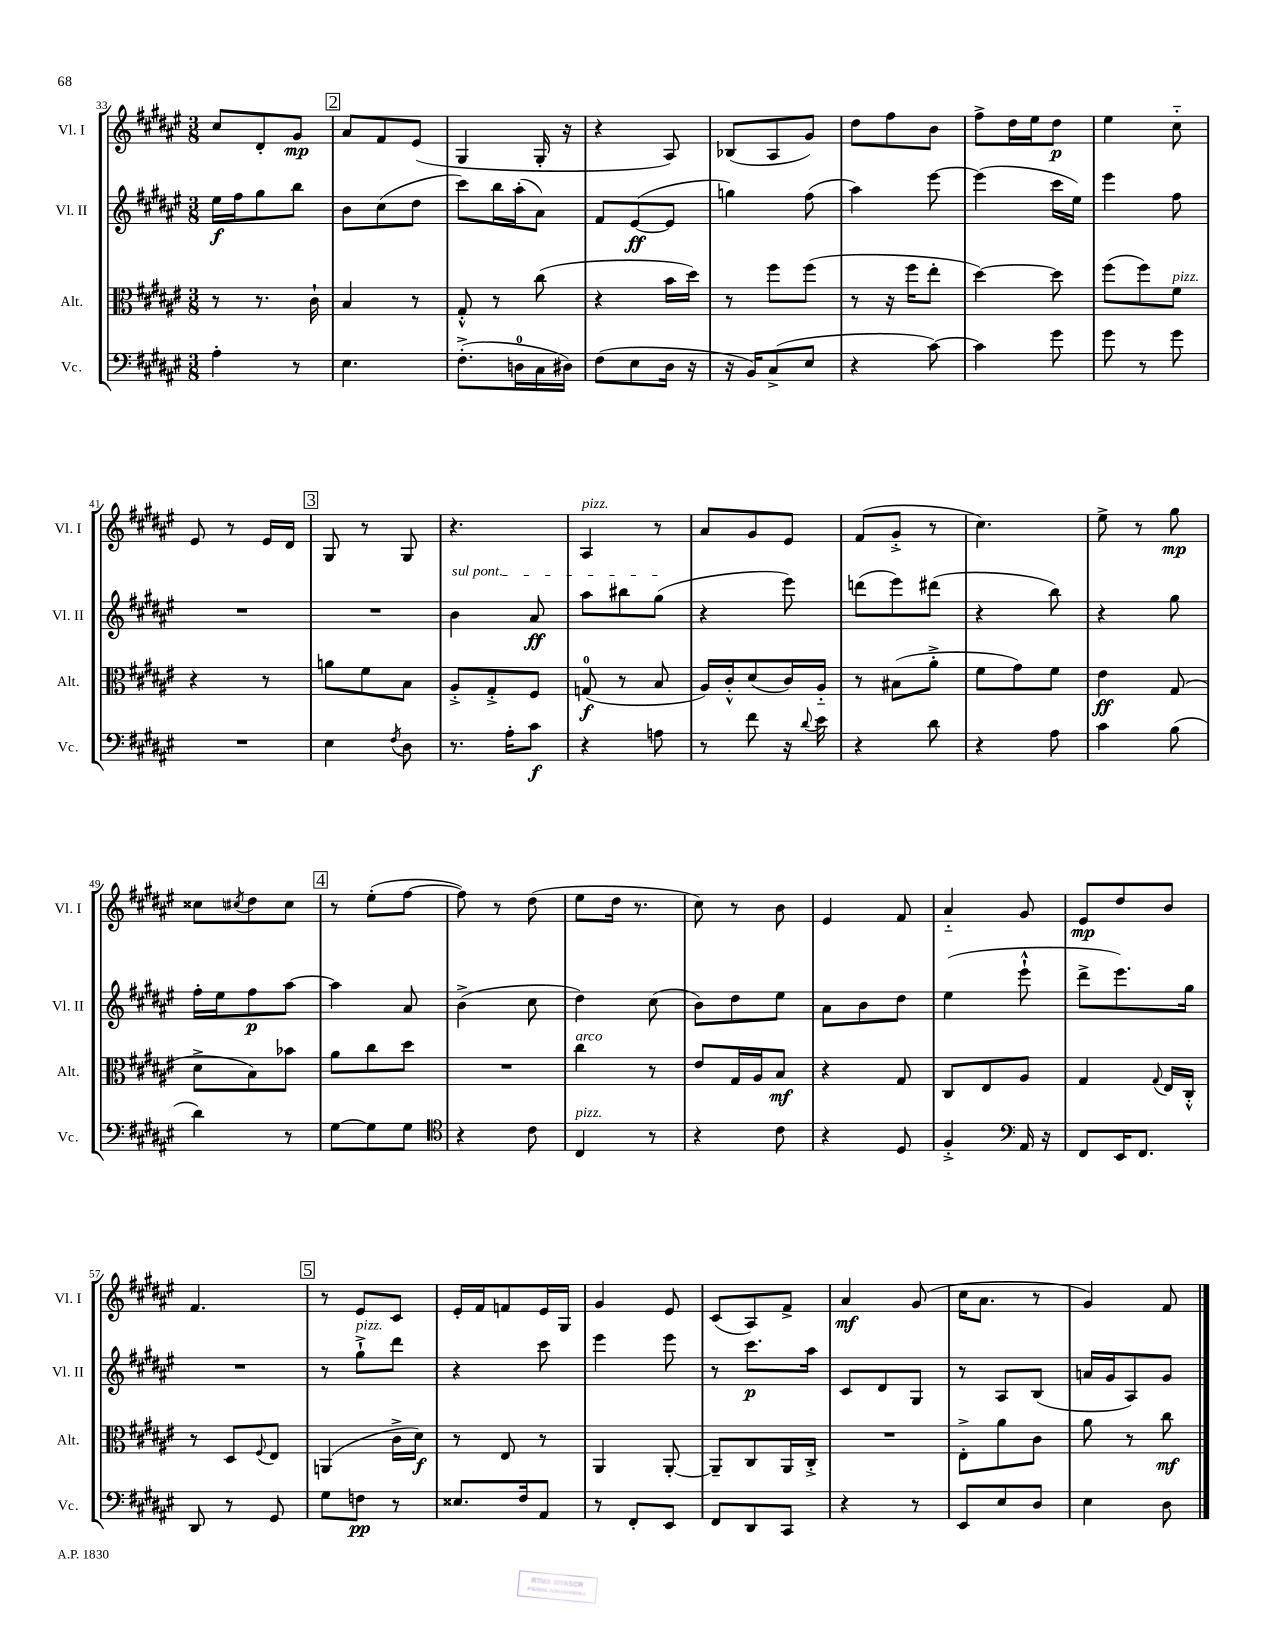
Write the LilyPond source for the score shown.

<<
\new StaffGroup <<
\new Staff = "s0" \with { instrumentName = "Vl. I" shortInstrumentName = "Vl. I" } {
    \clef treble \key fis \major \numericTimeSignature \time 3/8
    cis''8 dis'8-. gis'8\mp |
    \mark \markup { \box "2" } ais'8 fis'8 eis'8( |
    gis4 gis16-. r16 |
    r4 ais8) |
    bes8( ais8 gis'8) |
    dis''8 fis''8 b'8 |
    fis''8-> dis''16 eis''16 dis''8\p |
    eis''4 cis''8-_ |
    eis'8 r8 eis'16 dis'16 |
    \mark \markup { \box "3" } gis8 r8 gis8 |
    r4. |
    ais4^\markup { \italic "pizz." } r8 |
    ais'8 gis'8 eis'8 |
    fis'8( gis'8-.-> r8 |
    cis''4.) |
    eis''8-> r8 gis''8\mp |
    cisis''8 \acciaccatura { cis''8 } dis''8 cis''8 |
    \mark \markup { \box "4" } r8 eis''8-.( fis''8~ |
    fis''8) r8 dis''8( |
    eis''8 dis''16 r8. |
    cis''8) r8 b'8 |
    eis'4 fis'8 |
    ais'4-_ gis'8 |
    eis'8\mp dis''8 b'8 |
    fis'4. |
    \mark \markup { \box "5" } r8 eis'8 cis'8 |
    eis'16-. fis'16 f'8 eis'16 gis16 |
    gis'4 eis'8 |
    cis'8( ais8) fis'8-> |
    ais'4\mf gis'8( |
    cis''16 ais'8. r8 |
    gis'4) fis'8 \bar "|." |
}
\new Staff = "s1" \with { instrumentName = "Vl. II" shortInstrumentName = "Vl. II" } {
    \clef treble \key fis \major \numericTimeSignature \time 3/8
    eis''16\f fis''16 gis''8 b''8 |
    \mark \markup { \box "2" } b'8 cis''8( dis''8 |
    cis'''8) b''16 ais''16-.( ais'8) |
    fis'8 eis'8~\ff( eis'8 |
    g''4) fis''8( |
    ais''4) eis'''8~ |
    eis'''4( cis'''16 eis''16) |
    eis'''4 fis''8 |
    R4. |
    \mark \markup { \box "3" } R4. |
    \once \override TextSpanner.bound-details.left.text = \markup { \italic "sul pont." } b'4\startTextSpan ais'8\ff |
    ais''8 bis''8 gis''8\stopTextSpan( |
    r4 eis'''8) |
    d'''8( eis'''8) dis'''8( |
    r4 b''8) |
    r4 gis''8 |
    fis''16-. eis''16 fis''8\p ais''8~ |
    \mark \markup { \box "4" } ais''4 ais'8 |
    b'4->( cis''8 |
    dis''4) cis''8( |
    b'8) dis''8 eis''8 |
    ais'8 b'8 dis''8 |
    eis''4( eis'''8-!-^ |
    dis'''8-> eis'''8.) gis''16 |
    R4. |
    \mark \markup { \box "5" } r8 gis''8-!->^\markup { \italic "pizz." } dis'''8 |
    r4 cis'''8 |
    eis'''4 eis'''8 |
    r8 cis'''8.\p ais''16 |
    cis'8 dis'8 gis8 |
    r8 ais8 b8( |
    a'16 gis'16 ais8) gis'8 \bar "|." |
}
\new Staff = "s2" \with { instrumentName = "Alt." shortInstrumentName = "Alt." } {
    \clef alto \key fis \major \numericTimeSignature \time 3/8
    r8 r8. cis'16-! |
    \mark \markup { \box "2" } b4 r8 |
    gis8-.-^ r8 cis''8( |
    r4 b'16 dis''16) |
    r8 fis''8 fis''8( |
    r8 r16 fis''16 eis''8-. |
    dis''4~) dis''8 |
    fis''8( fis''8) fis'8^\markup { \italic "pizz." } |
    r4 r8 |
    \mark \markup { \box "3" } a'8 fis'8 b8 |
    ais8-.-> gis8-.-> fis8 |
    g8-0\f( r8 b8 |
    ais16) cis'16-.-^ dis'8( cis'16) ais16-_ |
    r8 bis8( ais'8-.-> |
    fis'8 gis'8) fis'8 |
    eis'4\ff gis8( |
    dis'8-> b8) bes'8 |
    \mark \markup { \box "4" } ais'8 cis''8 dis''8 |
    R4. |
    cis''4^\markup { \italic "arco" } r8 |
    eis'8 gis16 ais16 b8\mf |
    r4 gis8 |
    cis8 eis8 ais8 |
    gis4 \appoggiatura { gis8 } eis16 cis16-.-^ |
    r8 dis8 \appoggiatura { fis8 } eis8 |
    \mark \markup { \box "5" } a,4( cis'16-> dis'16\f) |
    r8 eis8 r8 |
    ais,4 ais,8~-. |
    ais,8-- cis8 ais,16 cis16-.-> |
    R4. |
    eis8-.-> ais'8 cis'8 |
    ais'8 r8 cis''8\mf \bar "|." |
}
\new Staff = "s3" \with { instrumentName = "Vc." shortInstrumentName = "Vc." } {
    \clef bass \key fis \major \numericTimeSignature \time 3/8
    ais4-. r8 |
    \mark \markup { \box "2" } eis4. |
    fis8.-.->( d16-0 cis16 dis16) |
    fis8( eis8 dis16 r16 |
    r16 b,16) cis8->( eis8 |
    r4 cis'8~) |
    cis'4 gis'8 |
    gis'8 r8 gis'8 |
    R4. |
    \mark \markup { \box "3" } eis4 \acciaccatura { fis8 } dis8 |
    r8. ais16-. cis'8\f |
    r4 a8 |
    r8 fis'8 r16 \appoggiatura { dis'8 } eis'16 |
    r4 dis'8 |
    r4 ais8 |
    cis'4 b8( |
    dis'4) r8 |
    \mark \markup { \box "4" } gis8~ gis8 gis8 |
    \clef tenor r4 cis'8 |
    cis4^\markup { \italic "pizz." } r8 |
    r4 cis'8 |
    r4 dis8 |
    fis4-.-> \clef bass ais,16 r16 |
    fis,8 eis,16 fis,8. |
    dis,8 r8 gis,8 |
    \mark \markup { \box "5" } gis8 f8\pp r8 |
    eisis8. fis16 ais,8 |
    r8 fis,8-. eis,8 |
    fis,8 dis,8 cis,8 |
    r4 r8 |
    eis,8 eis8 dis8 |
    eis4 dis8 \bar "|." |
}
>>
>>
\layout { \context { \Score currentBarNumber = #33 } }
